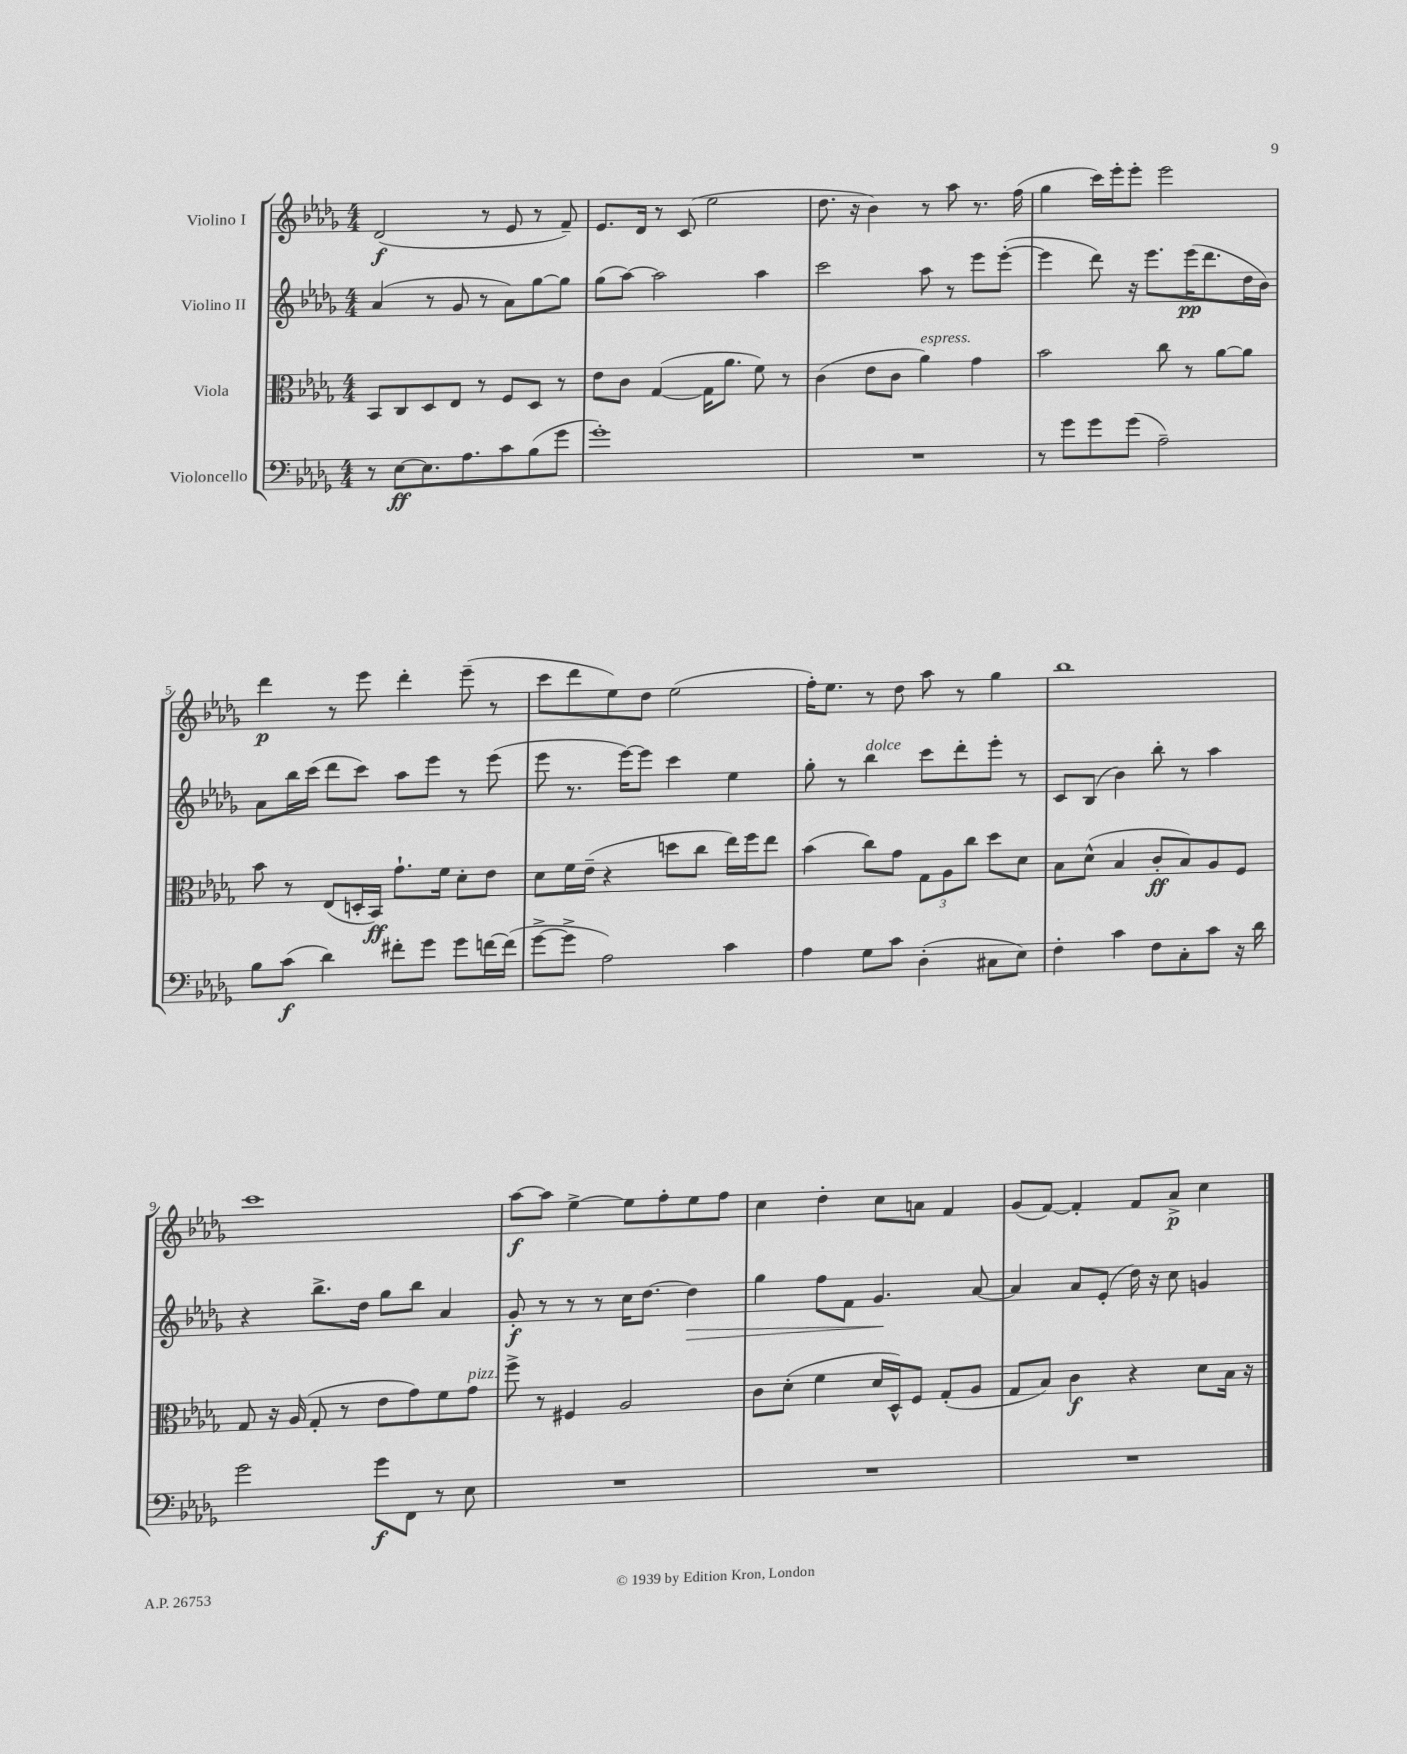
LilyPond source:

<<
\new StaffGroup <<
\new Staff = "s0" \with { instrumentName = "Violino I" } {
    \clef treble \key des \major \numericTimeSignature \time 4/4
    des'2\f( r8 ees'8 r8 f'8--) |
    ees'8. des'16 r8 c'8( ees''2 |
    des''8. r16 bes'4) r8 aes''8 r8. f''16( |
    ges''4 c'''16) ees'''16-. ees'''8-. ees'''2 |
    des'''4\p r8 ees'''8 des'''4-. ees'''8--( r8 |
    c'''8 des'''8 ees''8) des''8 ees''2( |
    f''16-.) ees''8. r8 des''8 aes''8 r8 ges''4 |
    bes''1 |
    c'''1 |
    aes''8~\f aes''8 ees''4~-> ees''8 f''8-. ees''8 f''8 |
    c''4 des''4-. c''8 a'8 f'4 |
    ges'8( f'8~) f'4-. f'8 aes'8->\p c''4 \bar "|." |
}
\new Staff = "s1" \with { instrumentName = "Violino II" } {
    \clef treble \key des \major \numericTimeSignature \time 4/4
    aes'4( r8 ges'8 r8 aes'8) ges''8~ ges''8 |
    ges''8( aes''8~) aes''2 aes''4 |
    c'''2 aes''8 r8 ees'''8 ees'''8~-.( |
    ees'''4 des'''8) r16 ees'''8. ees'''16\pp( des'''8. des''16 bes'16) |
    aes'8 bes''16 c'''16( des'''8 c'''8) aes''8 ees'''8 r8 ees'''8( |
    ees'''8 r8. ees'''16~) ees'''8 c'''4 ees''4 |
    ges''8-. r8 bes''4^\markup { \italic "dolce" } c'''8 des'''8-. ees'''8-. r8 |
    c'8 bes8( bes'4) bes''8-. r8 aes''4 |
    r4 bes''8.-> des''16 ges''8 bes''8 aes'4 |
    ges'8-.\f r8 r8 r8 c''16 des''8.~ des''4\> |
    ges''4 f''8 f'8 ges'4.\! aes'8~ |
    aes'4 aes'8 ees'8-.( des''16) r16 c''8 g'4 \bar "|." |
}
\new Staff = "s2" \with { instrumentName = "Viola" } {
    \clef alto \key des \major \numericTimeSignature \time 4/4
    bes,8 c8 des8 ees8 r8 f8 des8 r8 |
    ees'8 c'8 ges4~( ges16 aes'8. f'8) r8 |
    c'4( ees'8 c'8 aes'4^\markup { \italic "espress." }) ges'4 |
    bes'2 c''8 r8 aes'8~ aes'8 |
    bes'8 r8 ees8( d16-. bes,16\ff) ges'8.-! f'16 des'8-. ees'8 |
    des'8 f'16 ees'16--( r4 d''8 c''8 ees''16) f''16 ees''8 |
    bes'4( c''8) ges'8 \tuplet 3/2 { ges8 aes8 c''8 } des''8 des'8 |
    bes8 des'8-^( bes4 c'8-.\ff bes8) aes8 f8 |
    ges8 r16 aes16( ges8-. r8 ees'8 ges'8) f'8 ges'8^\markup { \italic "pizz." } |
    f''8-> r8 fis4 aes2 |
    c'8 des'8-.( f'4 des'16 des16-^) f8 ges8-.( aes8 |
    ges8 bes8) c'4\f r4 des'8 bes16 r16 \bar "|." |
}
\new Staff = "s3" \with { instrumentName = "Violoncello" } {
    \clef bass \key des \major \numericTimeSignature \time 4/4
    r8 ees8~\ff ees8. aes8. c'8 bes8( ges'8 |
    ges'1-.) |
    R1 |
    r8 ges'8 ges'8 ges'8( aes2--) |
    bes8 c'8\f( des'4) fis'8-. ges'8 ges'8 f'16~ f'16( |
    ges'8~-> ges'8-> aes2) c'4 |
    aes4 ges8 c'8 des4-.( cis8 ees8) |
    f4-. c'4 f8 c8-. c'8 r16 des'16 |
    ges'2 ges'8\f f,8 r8 ees8 |
    R1 |
    R1 |
    R1 \bar "|." |
}
>>
>>
